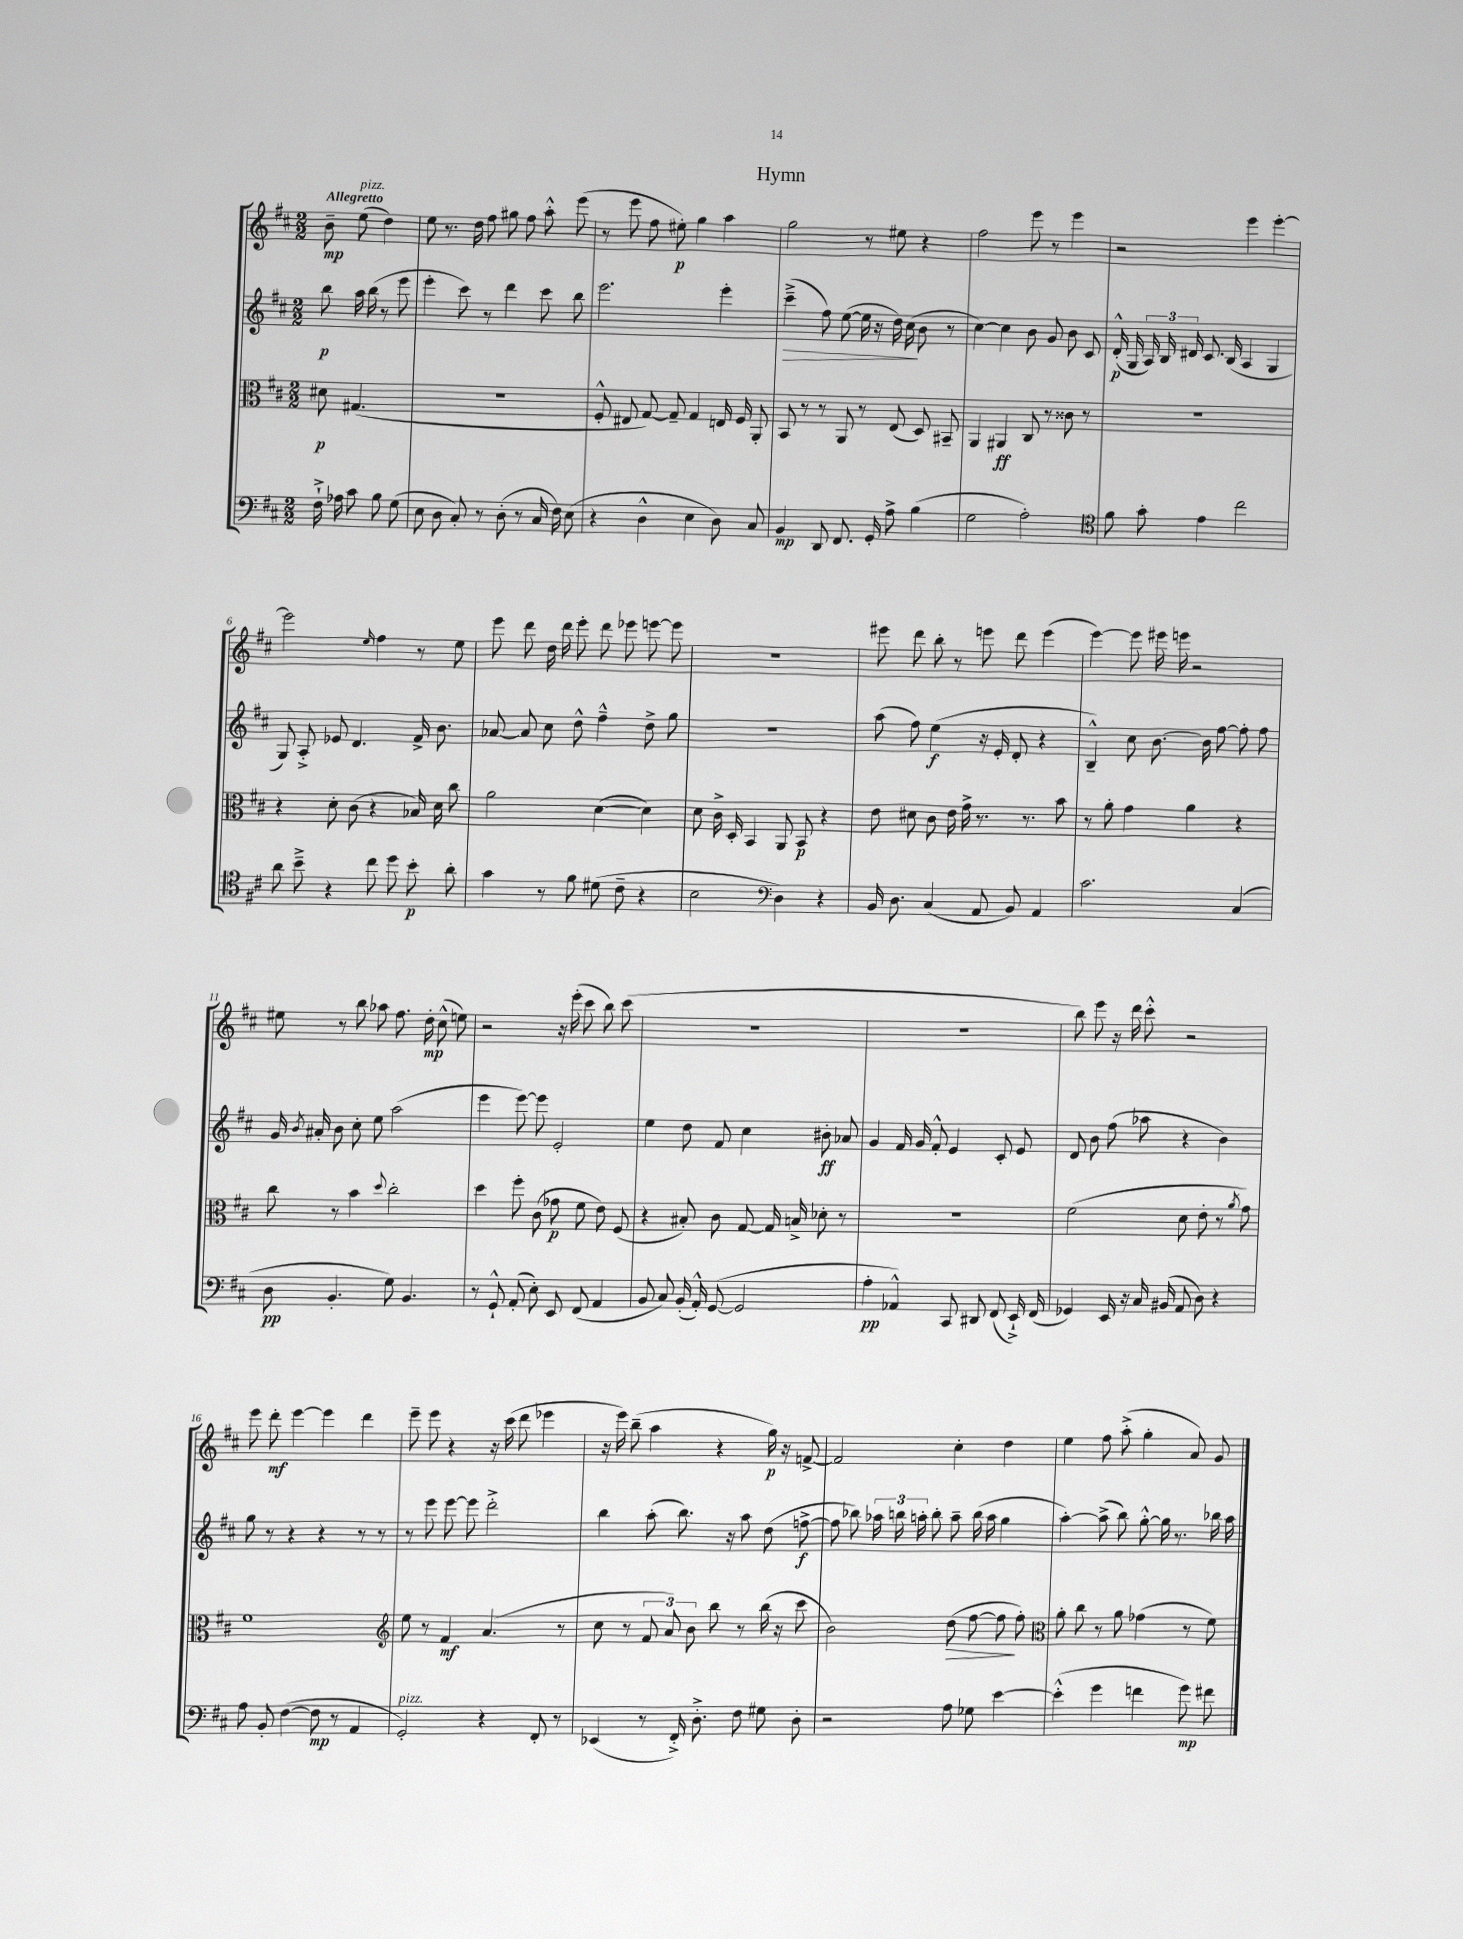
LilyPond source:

\header { title = "Hymn" }
<<
\new StaffGroup <<
\new Staff = "s0" {
    \clef treble \key d \major \numericTimeSignature \time 2/2 \partial 2 \tempo "Allegretto"
    \autoBeamOff b'8--\mp e''8^\markup { \italic "pizz." }( d''4) |
    e''8 r8. d''16 fis''8 gis''8 fis''8 a''8-.-^ e'''8( |
    r8 e'''8 fis''8 eis''8-.\p) g''4 a''4 |
    g''2 r8 eis''8 r4 |
    fis''2 e'''8 r8 e'''4 |
    r2 e'''4 e'''4~-. |
    e'''2 \grace { e''16 } fis''4 r8 e''8 |
    e'''8 d'''8 d''16 d'''16 e'''8-. d'''8 ees'''8 e'''8~ e'''8 |
    r1 |
    eis'''8 d'''8 b''8-. r8 e'''8 d'''8 e'''4( |
    e'''4~) e'''8 eis'''16 e'''16 r2 |
    eis''8 r8 b''8 aes''8 fis''8. d''16-.\mp cis''8-^( e''8) |
    r2 r16 e'''16-.( cis'''8 b''8) cis'''8( |
    R1 |
    R1 |
    b''8) e'''8 r16 d'''16 cis'''8-.-^ r2 |
    e'''8 d'''8-.\mf e'''4~ e'''4 d'''4 |
    e'''8-- e'''8 r4 r16 cis'''16( d'''8 ees'''4 |
    r16 e'''16) b''8--( a''4 r4 g''16\p) r16 f'8~-> |
    f'2 cis''4-. d''4 |
    e''4 fis''8 a''8-.->( g''4-. a'8) g'8 \bar "|." |
}
\new Staff = "s1" {
    \clef treble \key d \major \numericTimeSignature \time 2/2 \partial 2
    \autoBeamOff b''8\p a''16 b''16( r8 e'''8 |
    e'''4-. cis'''8) r8 d'''4 cis'''8 b''8 |
    e'''2. e'''4-. |
    cis'''4--->\>( fis''8) e''8~( e''16 r16 d''16) cis''16\!( b'8 r8 |
    cis''4~) cis''4 b'8 g'8 b'8 cis'8 |
    d'16-.-^\p( g16 \tuplet 3/2 { a16) b16 dis'16 } cis'8. b16( a4 g4 |
    g8) a8-.-> ees'8 d'4. fis'16-> b'8. |
    aes'8~ aes'8 cis''8 d''8-^ fis''4---^ d''8-> g''8 |
    R1 |
    a''8( fis''8) e''4\f( r16 e'16-. d'8-. r4 |
    b4---^) cis''8 b'8.~ b'16 fis''8~ fis''8-. fis''8 |
    g'16 \acciaccatura { b'8 } ais'16-. b'8 cis''8-. e''8 a''2( |
    e'''4 e'''8~) e'''8 e'2-. |
    e''4 d''8 fis'8 cis''4 bis'8-.\ff aes'8 |
    g'4 fis'16 g'16 fis'8-.-^ e'4 cis'8-. e'8 |
    d'8 b'8 fis''8( aes''8 r4 b'4) |
    g''8 r8 r4 r4 r8 r8 |
    r8 e'''8 e'''8~ e'''8 d'''2-.-> |
    b''4 a''8-.( b''8.) r16 a''8 d''8( f''8~->\f |
    f''8 bes''8) \tuplet 3/2 { aes''16 b''16 a''16-. } b''8-. a''8-- b''16( a''16 g''4 |
    a''4~-.) a''8->( b''8) g''8~-.-^ g''16 r8. bes''16 a''16 \bar "|." |
}
\new Staff = "s2" {
    \clef alto \key d \major \numericTimeSignature \time 2/2 \partial 2
    \autoBeamOff dis'8\p gis4.( |
    R1 |
    fis8-.-^ eis8 g8~) g8-- g4 e16 fis16 a,8-. |
    b,8 r8 r8 a,8 r8 e8( d8) bis,8-- |
    a,4 ais,4\ff cis8 r8 cisis'8 r8 |
    R1 |
    r4 d'8-. cis'8( r4 bes16) d'16 cis''8 |
    a'2 d'4~( d'4) |
    d'8 cis'16-> d16-. b,4 a,8 b,8\p r4 |
    e'8 dis'8 cis'8 e'16 g'16-> r8. r8. b'8 |
    r8 a'8-. g'4 a'4 r4 |
    cis''8 r8 b'4 \appoggiatura { d''8 } cis''2-. |
    d''4 fis''8-. cis'8( ges'8\p fis'8 e'8) fis8( |
    r4 bis8-.) cis'8 g8~ g16 b16-> des'8-. r8 |
    R1 |
    fis'2( d'8 e'8-. r8 \acciaccatura { a'8 } g'8) |
    fis'1 |
    \clef treble e''8 r8 fis'4\mf a'4.( r8 |
    cis''8 r8 \tuplet 3/2 { fis'8 a'8) b'8 } b''8 r8 b''16( r16 cis'''8 |
    b'2) d''8\>( fis''8~ fis''8\! fis''8-.) |
    \clef alto a'8-. cis''8 r8 a'8 ges'4( r8 fis'8) \bar "|." |
}
\new Staff = "s3" {
    \clef bass \key d \major \numericTimeSignature \time 2/2 \partial 2
    \autoBeamOff fis16-!-> aes16 cis'8 b8 g8( |
    e8 d8 cis8-.) r8 d8-.( r8 cis16 fis16) e8( |
    r4 d4-^ e4 d8) cis8 |
    b,4\mp d,8 fis,8. g,16-. a8-> b4( |
    g2 a2-.) |
    \clef tenor fis'8 g'8-. e'4 cis''2 |
    a'8 b'8---> r4 cis''8 d''8 b'8-.\p a'8-. |
    g'4 r8 fis'8 dis'8( cis'8-- r4 |
    b2 \clef bass d4) r4 |
    b,16 d8. cis4( a,8 b,8) a,4 |
    cis'2. cis4( |
    d8\pp b,4.-. g8) b,4. |
    r8 g,8-!-^ a,8-.( e8-.) e,8 fis,8( a,4 |
    b,8 cis8) b,16-.( a,16-.-^) g,8~( g,2 |
    a4-.\pp aes,4-^) cis,8 dis,8 fis,8( e,16-!->) fis,16( |
    ges,4) e,16 r16 cis16 bis,16( a,8 d8) r4 |
    a8 b,8-. fis4~( fis8\mp r8 a,4 |
    g,2-.^\markup { \italic "pizz." }) r4 fis,8-. r8 |
    ees,4( r8 fis,16-.->) d8.-.-> fis8 gis8 d8-. |
    r2 a8 ges8 e'4~ |
    e'4-.-^( g'4 f'4 g'8\mp) fis'8 \bar "|." |
}
>>
>>
